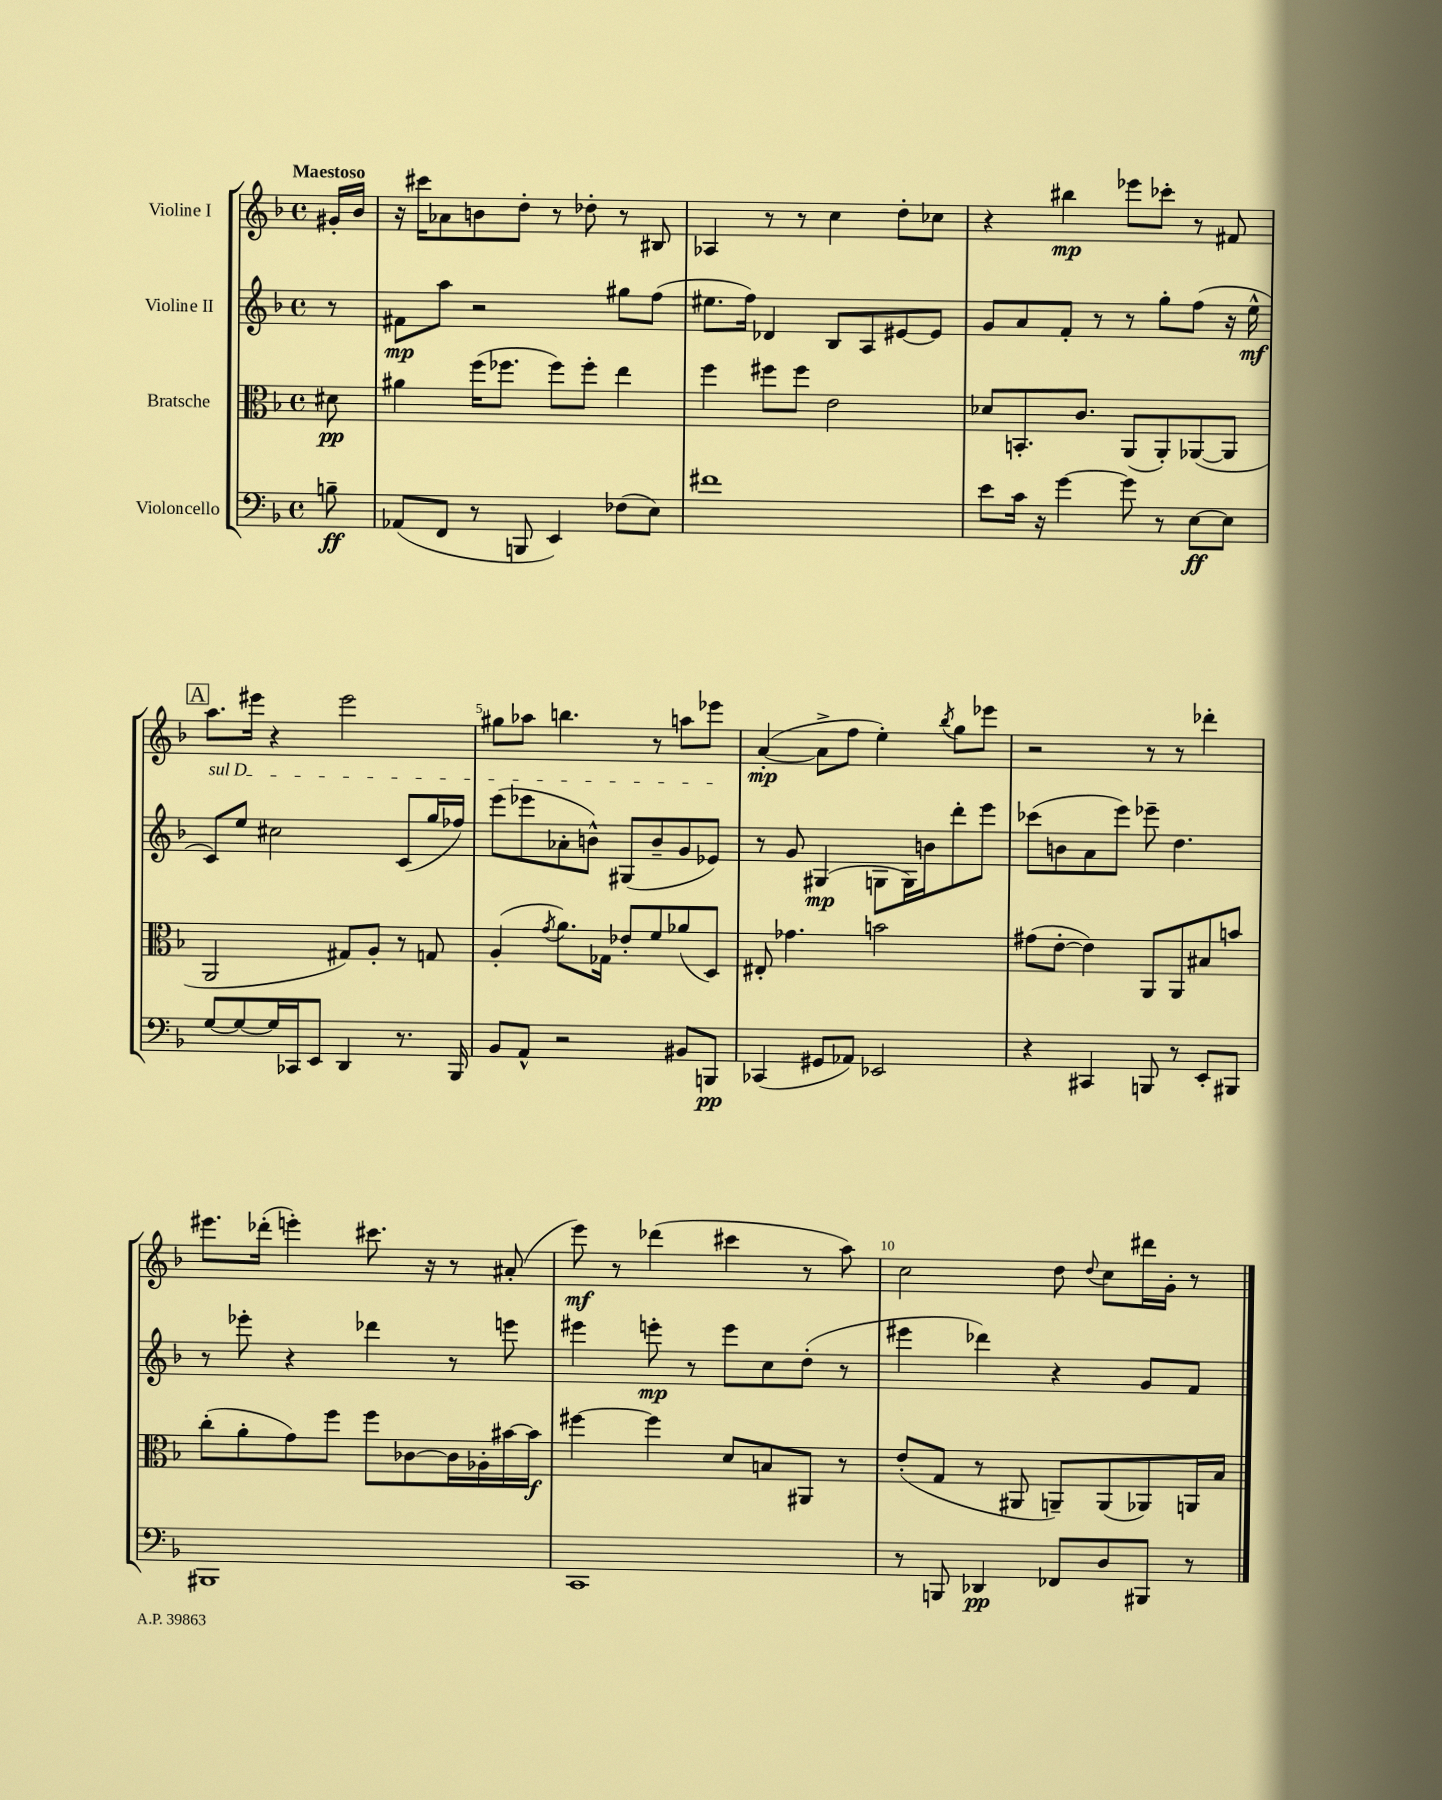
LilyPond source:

<<
\new StaffGroup <<
\new Staff = "s0" \with { instrumentName = "Violine I" } {
    \clef treble \key f \major \defaultTimeSignature \time 4/4 \partial 8 \tempo "Maestoso"
    \autoBeamOff gis'16[-. bes'16] |
    r16 cis'''16[ aes'8 b'8 d''8]-. r8 des''8-. r8 bis8 |
    aes4 r8 r8 c''4 d''8[-. ces''8] |
    r4 bis''4\mp ees'''8[ ces'''8]-. r8 fis'8 |
    \mark \markup { \box "A" } a''8.[ eis'''16] r4 eis'''2 |
    gis''8[ aes''8] b''4. r8 a''8[ ees'''8] |
    a'4~-.\mp( a'8[-> f''8] e''4-.) \acciaccatura { bes''8 } g''8[ ees'''8] |
    r2 r8 r8 des'''4-. |
    eis'''8.[ des'''16]-.( e'''4-.) cis'''8. r16 r8 ais'8-.( |
    e'''8\mf) r8 des'''4( cis'''4 r8 a''8) |
    c''2 d''8 \appoggiatura { d''8 } c''8[ dis'''16 g'16]-. r8 \bar "|." |
}
\new Staff = "s1" \with { instrumentName = "Violine II" } {
    \clef treble \key f \major \defaultTimeSignature \time 4/4 \partial 8
    \autoBeamOff r8 |
    fis'8[\mp a''8] r2 gis''8[ f''8]( |
    eis''8.[ f''16]) des'4 bes8[ a8 eis'8~ eis'8] |
    g'8[ a'8 f'8]-. r8 r8 g''8[-. f''8]( r16 e''16-^\mf |
    \mark \markup { \box "A" } \once \override TextSpanner.bound-details.left.text = \markup { \italic "sul D" } c'8[\startTextSpan) e''8] cis''2 c'8[( g''16 fes''16]) |
    e'''8[( ees'''8 aes'8-. b'8]-^) gis8[( b'8-- g'8 ees'8]\stopTextSpan) |
    r8 g'8 gis4\mp( g8[ g16) b'16 d'''8-. e'''8] |
    ces'''8[( b'8 a'8 e'''8]) ees'''8-- d''4. |
    r8 ees'''8-. r4 des'''4 r8 e'''8 |
    eis'''4 e'''8-.\mp r8 e'''8[ c''8 d''8]-.( r8 |
    eis'''4 des'''4) r4 g'8[ f'8] \bar "|." |
}
\new Staff = "s2" \with { instrumentName = "Bratsche" } {
    \clef alto \key f \major \defaultTimeSignature \time 4/4 \partial 8
    \autoBeamOff dis'8\pp |
    ais'4 f''16[( fes''8.] fes''8[) fes''8]-. e''4 |
    f''4 fis''8[ fis''8] e'2 |
    des'8[ b,8.-. c'8.] a,8[( a,8-.) aes,8~( aes,8] |
    \mark \markup { \box "A" } a,2 gis8[) a8]-. r8 g8 |
    a4-.( \acciaccatura { g'8 } a'8.[) ges16] ees'8[-. f'8 aes'8( d8]) |
    eis8-. ges'4. b'2 |
    gis'8[( e'8]~-. e'4) a,8[ a,8 bis8 b'8] |
    c''8[-.( a'8-. g'8) f''8] f''8[ ces'8~ ces'16 aes16-. bis'16~ bis'16]\f |
    fis''4~ fis''4 d'8[ b8 ais,8] r8 |
    e'8[-.( g8] r8 ais,8 a,8[--) a,8( aes,8) a,16 bes16] \bar "|." |
}
\new Staff = "s3" \with { instrumentName = "Violoncello" } {
    \clef bass \key f \major \defaultTimeSignature \time 4/4 \partial 8
    \autoBeamOff b8--\ff |
    aes,8[( f,8] r8 b,,8 e,4) fes8[( e8]) |
    fis'1 |
    e'8[ c'16] r16 g'4~ g'8 r8 e8[~\ff e8] |
    \mark \markup { \box "A" } g8[~ g8~ g16 ces,16 e,8] d,4 r8. bes,,16 |
    bes,8[ a,8]-^ r2 bis,8[ b,,8]\pp |
    ces,4( gis,8[ aes,8]) ees,2 |
    r4 cis,4 b,,8 r8 e,8[-. bis,,8] |
    bis,,1 |
    c,1 |
    r8 b,,8 des,4\pp fes,8[ d8 bis,,8] r8 \bar "|." |
}
>>
>>
\layout { \context { \Score \override BarNumber.break-visibility = ##(#f #t #t) barNumberVisibility = #(every-nth-bar-number-visible 5) } }
